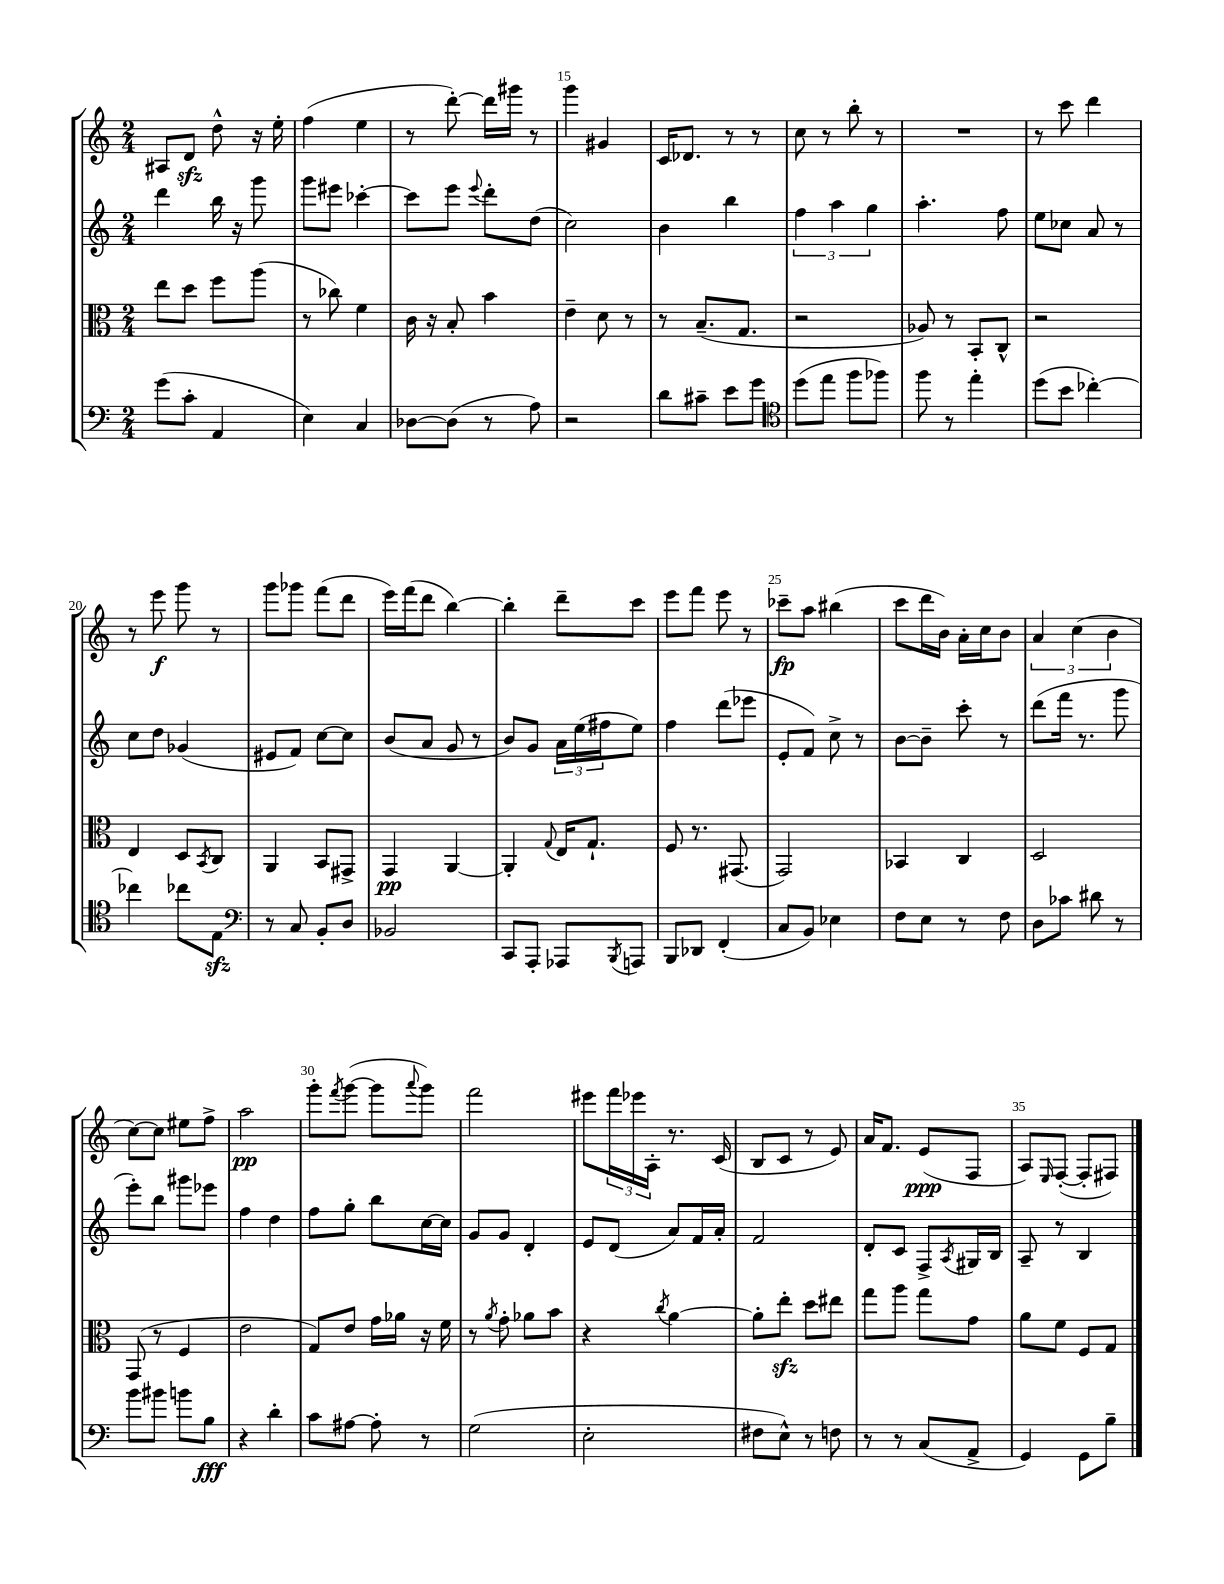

**kern	**kern	**kern	**kern
*staff4	*staff3	*staff2	*staff1
*clefF4	*clefC3	*clefG2	*clefG2
*k[]	*k[]	*k[]	*k[]
*M2/4	*M2/4	*M2/4	*M2/4
(8g	8ee	4ddd	8A#
8c'	8dd	.	8d
4AA	8ff	16bb	8dd^^
.	.	16r	.
.	(8aa	8ggg	16r
.	.	.	16ee'
=	=	=	=
4E)	8r	8ggg	(4ff
.	8cc-)	8eee#	.
4C	4f	[4ccc-'	4ee
=	=	=	=
[8D-	16c	8ccc-]	8r
.	16r	.	.
(8D-]	8B'	8eee	[8ddd')
.	.	8qqeee	.
8r	4b	8ddd'	16ddd]
.	.	.	16ggg#
8A)	.	(8dd	8r
=	=	=	=
2r	4e~	2cc)	4ggg
.	8d	.	4g#
.	8r	.	.
=	=	=	=
8d	8r	4b	16c
.	.	.	8.d-
8c#~	(8.B~	.	.
8e	.	4bb	8r
.	8.G	.	.
8g	.	.	8r
=	=	=	=
*clefC4	*	*	*
(8dd	2r	6ff	8cc
8ee	.	.	8r
.	.	6aa	.
8ff	.	.	8bb'
.	.	6gg	.
8ff-)	.	.	8r
=	=	=	=
8ff	8A-)	4.aa'	2r
8r	8r	.	.
4ee'	8BB'	.	.
.	8C^^	8ff	.
=	=	=	=
(8dd	2r	8ee	8r
8b	.	8cc-	8ccc
[4cc-')	.	8a	4ddd
.	.	8r	.
=	=	=	=
4cc-]	4E	8cc	8r
.	.	8dd	8eee
8cc-	8D	(4g-	8ggg
.	8qBB	.	.
8E	8C	.	8r
=	=	=	=
*clefF4	*	*	*
8r	4AA	8e#	8ggg
8C	.	8f)	8ggg-
8BB'	8BB	[8cc	(8fff
8D	8GG#^	8cc]	8ddd
=	=	=	=
2BB-	4GG	(8b	16eee)
.	.	.	(16fff
.	.	8a	8ddd
.	[4AA	8g	[4bb)
.	.	8r	.
=	=	=	=
8CC	4AA']	8b)	4bb']
8AAA'	.	8g	.
.	8qqG	.	.
8AAA-	16E	24a	8ddd~
.	.	(24ee	.
.	8.G`	.	.
.	.	24ff#	.
8qBBB	.	.	.
8AAA	.	8ee)	8ccc
=	=	=	=
8BBB	8F	4ff	8eee
8DD-	8.r	.	8fff
(4FF'	.	(8ddd	8eee
.	(8.GG#	.	.
.	.	8eee-	8r
=	=	=	=
8C	2GG)	8e'	8ccc-~
8BB)	.	8f)	8aa
4E-	.	8cc^	(4bb#
.	.	8r	.
=	=	=	=
8F	4BB-	[8b	8ccc
8E	.	8b~]	16ddd
.	.	.	16b)
8r	4C	8ccc'	16a'
.	.	.	16cc
8F	.	8r	8b
=	=	=	=
8D	2D	(8ddd	6a
8c-	.	16fff	.
.	.	.	(6cc
.	.	8.r	.
8d#	.	.	.
.	.	.	6b
8r	.	8ggg	.
=	=	=	=
8b	(8GG	8eee')	[8cc)
8b#	8r	8bb	8cc]
8b	4F	8ggg#	8ee#
8B	.	8eee-	8ff^
=	=	=	=
4r	2e	4ff	2aa
4d'	.	4dd	.
=	=	=	=
8c	8G)	8ff	8ggg'
.	.	.	8qfff
[8A#	8e	8gg'	([8ggg
8A#']	16g	8bb	8ggg]
.	16a-	.	.
.	.	.	8qqaaa
8r	16r	[16cc	8ggg)
.	16f	16cc]	.
=	=	=	=
(2G	8r	8g	2fff
.	8qa	.	.
.	8g'	8g	.
.	8a-	4d'	.
.	8b	.	.
=	=	=	=
2E'	4r	8e	8eee#
.	.	(8d	24fff
.	.	.	24eee-
.	.	.	24A'
.	8qcc	.	.
.	[4a	8a)	8.r
.	.	16f	.
.	.	16a'	(16c
=	=	=	=
8F#	8a']	2f	8B
8E^^)	8ee'	.	8c
8r	8dd	.	8r
8F	8ee#	.	8e)
=	=	=	=
8r	8gg	8d'	16a
.	.	.	8.f
8r	8aa	8c	.
(8C	8gg	8F^	(8e
.	.	8qA	.
8AA^	8g	16G#	8F
.	.	16B	.
=	=	=	=
4GG)	8a	8A~	8A)
.	.	.	16qqE
.	8f	8r	([8F'
8GG	8F	4B	8F']
8B~	8G	.	8F#)
==	==	==	==
*-	*-	*-	*-
